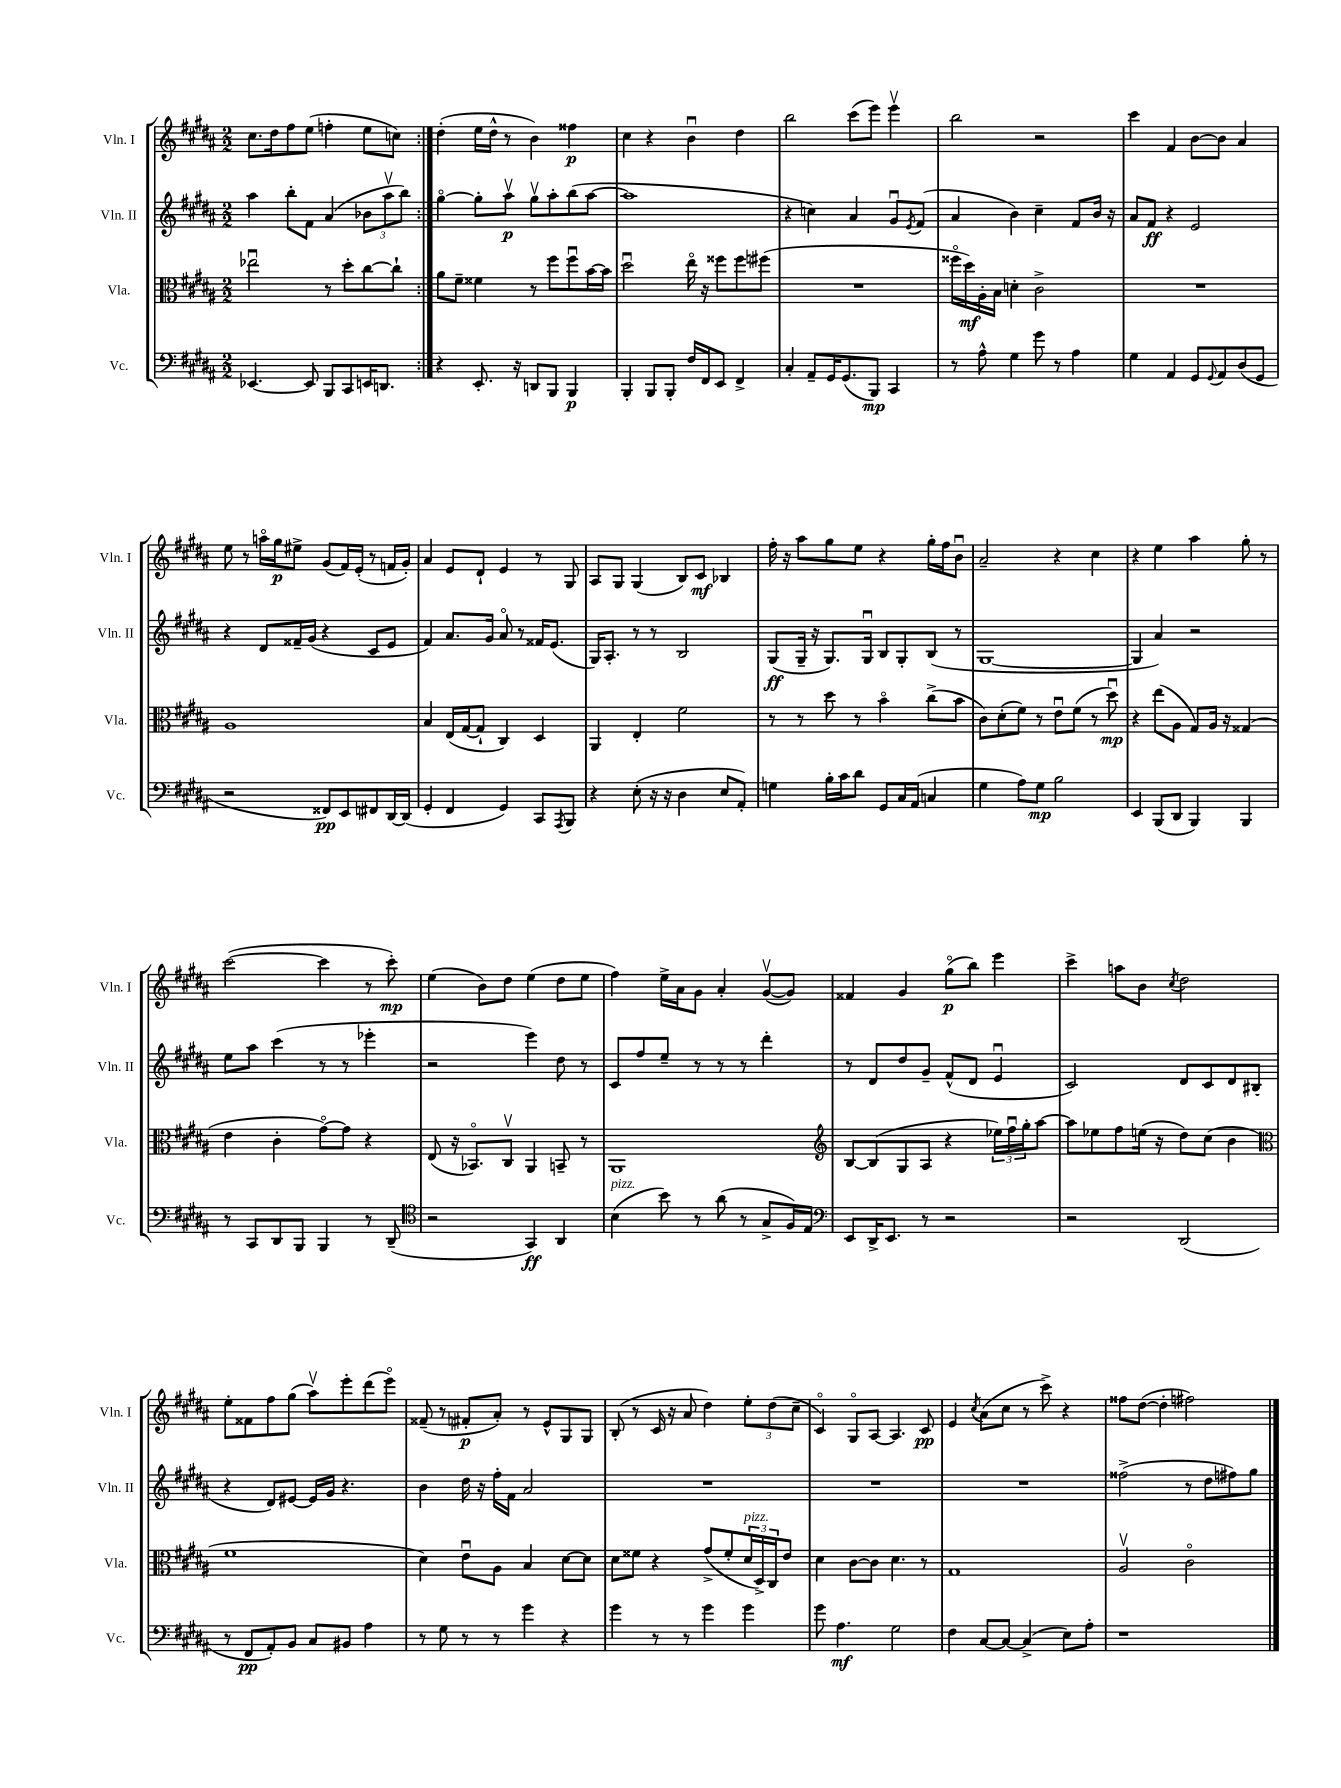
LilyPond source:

<<
\new StaffGroup <<
\new Staff = "s0" \with { instrumentName = "Vln. I" shortInstrumentName = "Vln. I" } {
    \clef treble \key b \major \numericTimeSignature \time 2/2
    \repeat volta 2 { cis''8. dis''16 fis''8 e''8( f''4-. e''8 c''8) | }
    dis''4-.( e''16 dis''16-^ r8 b'4) fisis''4\p |
    cis''4 r4 b'4\downbow dis''4 |
    b''2 cis'''8( e'''8) e'''4\upbow |
    b''2 r2 |
    cis'''4 fis'4 b'8~ b'8 ais'4 |
    e''8 r8 a''16\flageolet gis''16\p eis''8-> gis'8( fis'16) e'16-.( r8 f'16 gis'16-.) |
    ais'4 e'8 dis'8-! e'4 r8 gis8 |
    ais8 gis8 gis4( b8) cis'8\mf bes4 |
    fis''16-. r16 ais''8 gis''8 e''8 r4 gis''16-. fis''16 b'8\downbow |
    ais'2-- r4 cis''4 |
    r4 e''4 ais''4 gis''8-. r8 |
    cis'''2~( cis'''4 r8 cis'''8-.\mp) |
    e''4( b'8) dis''8 e''4( dis''8 e''8 |
    fis''4) e''16-> ais'16 gis'8 ais'4-. gis'8~\upbow( gis'8) |
    fisis'4 gis'4 gis''8\flageolet\p( b''8) e'''4 |
    cis'''4-> a''8 b'8 \acciaccatura { cis''8 } dis''2 |
    e''8-. fisis'8 fis''8 gis''8( ais''8\upbow) e'''8-. dis'''8( e'''8\flageolet) |
    fisis'8--( r8 fis'8-.\p ais'8-.) r8 e'8-^ gis8 gis8 |
    b8-.( r8 cis'16 r16 ais'8 dis''4) \tuplet 3/2 { e''8-. dis''8( cis''8-- } |
    cis'4\flageolet) gis8\flageolet ais8~ ais4. cis'8\pp |
    e'4 \acciaccatura { cis''8 } ais'8( cis''8 r8 cis'''8->) r4 |
    fisis''8 dis''8~( dis''4-. fis''2) \bar "|." |
}
\new Staff = "s1" \with { instrumentName = "Vln. II" shortInstrumentName = "Vln. II" } {
    \clef treble \key b \major \numericTimeSignature \time 2/2
    \repeat volta 2 { ais''4 b''8-. fis'8 ais'4( \tuplet 3/2 { bes'8 ais''8\upbow b''8) } | }
    gis''4~\flageolet gis''8-. ais''8\upbow\p gis''8\upbow ais''8-. b''8( ais''8~ |
    ais''1 |
    r4 c''4) ais'4 gis'8\downbow \acciaccatura { e'8 } fis'8( |
    ais'4 b'4) cis''4-- fis'8 b'16 r16 |
    ais'8 fis'8\ff r4 e'2 |
    r4 dis'8 fisis'16-- gis'16( r4 cis'8 e'8 |
    fis'4) ais'8. gis'16 ais'8\flageolet r8 fisis'16 e'8.( |
    gis16) ais8.-. r8 r8 b2 |
    gis8\ff( gis16-- r16 gis8.) gis16\downbow b8 gis8-. b8( r8 |
    gis1~ |
    gis4 ais'4) r2 |
    e''8 ais''8 cis'''4( r8 r8 ees'''4-. |
    r2 e'''4) dis''8 r8 |
    cis'8 fis''8 e''8-- r8 r8 r8 dis'''4-. |
    r8 dis'8 dis''8 gis'8-- fis'8-^( dis'8 e'4\downbow |
    cis'2) dis'8 cis'8 dis'8 bis8( |
    r4 dis'8) eis'8~ eis'16 gis'16 r4. |
    b'4 dis''16 r16 fis''16-. fis'16 ais'2 |
    R1 |
    R1 |
    R1 |
    fisis''2->( r8 dis''8 fis''8) gis''8 \bar "|." |
}
\new Staff = "s2" \with { instrumentName = "Vla." shortInstrumentName = "Vla." } {
    \clef alto \key b \major \numericTimeSignature \time 2/2
    \repeat volta 2 { ees''2\downbow r8 dis''8-. cis''8~ cis''8-! | }
    ais'8 fis'8-- fisis'4 r8 fis''8 fis''8\downbow b'16~ b'16 |
    dis''2\downbow e''16\flageolet r16 fisis''8 fisis''8 fis''8( |
    R1 |
    fisis''16\flageolet dis''16\mf) ais16-. b16 d'4-. cis'2-> |
    R1 |
    ais1 |
    b4 e16( gis16~ gis8-! cis4) dis4 |
    ais,4 e4-. fis'2 |
    r8 r8 dis''8 r8 b'4\flageolet cis''8->( b'8 |
    cis'8) dis'8-.( fis'8) r8 e'8\downbow fis'8( r8 dis''8\downbow\mp) |
    r4 e''8( ais8 gis8) ais16 r16 gisis4( |
    e'4 cis'4-. gis'8~\flageolet) gis'8 r4 |
    e8( r16 bes,8.\flageolet) cis8\upbow ais,4 b,8-- r8 |
    ais,1 |
    \clef treble b8~ b8( gis8 ais8 r4 \tuplet 3/2 { ees''16) fis''16\downbow gis''16-. } ais''8~ |
    ais''8 ees''8 fis''8 e''16( r16 dis''8) cis''8( b'4 |
    \clef alto fis'1 |
    dis'4) e'8\downbow ais8 b4 dis'8~ dis'8 |
    dis'8 fisis'8 r4 gis'8->( fisis'8-. \tuplet 3/2 { dis'16^\markup { \italic "pizz." } dis16->) cis16 } e'8 |
    dis'4 cis'8~ cis'8 dis'4. r8 |
    gis1 |
    ais2\upbow cis'2\flageolet \bar "|." |
}
\new Staff = "s3" \with { instrumentName = "Vc." shortInstrumentName = "Vc." } {
    \clef bass \key b \major \numericTimeSignature \time 2/2
    \repeat volta 2 { ees,4.~ ees,8 b,,8 cis,8 e,16 d,8. | }
    r4 e,8.-. r16 d,8 b,,8 b,,4\p |
    b,,4-. b,,8 b,,8-. fis16 fis,16 e,8 fis,4-> |
    cis4-. ais,8-- gis,16 gis,8.( b,,8\mp) cis,4 |
    r8 ais8-^ gis4 gis'8 r8 ais4 |
    gis4 ais,4 gis,8 \appoggiatura { gis,8 } ais,8 dis8( gis,8 |
    r2 fisis,8\pp) e,8 fis,8 dis,16~ dis,16( |
    gis,4-. fis,4 gis,4) cis,8 \acciaccatura { ais,,8 } b,,8 |
    r4 e8-.( r16 r16 dis4 e8 ais,8-.) |
    g4 b16-. cis'16 dis'8 gis,8 cis16 ais,16( c4 |
    gis4 ais8) gis8\mp b2 |
    e,4 b,,8( dis,8 b,,4) b,,4 |
    r8 cis,8 dis,8 b,,8 b,,4 r8 dis,8--( |
    \clef tenor r2 gis,4\ff) ais,4 |
    b4^\markup { \italic "pizz." }( b'8) r8 ais'8( r8 gis8-> fis16) e16 |
    \clef bass e,8 dis,16-> e,8. r8 r2 |
    r2 dis,2( |
    r8 fis,8\pp ais,8-.) b,8 cis8 bis,8 ais4 |
    r8 gis8 r8 r8 gis'4 r4 |
    gis'4 r8 r8 gis'4 gis'4 |
    gis'8 ais4.\mf gis2 |
    fis4 cis8~ cis8~ cis4->( e8) ais8-. |
    r1 \bar "|." |
}
>>
>>
\layout { \context { \Score \remove "Bar_number_engraver" } }
